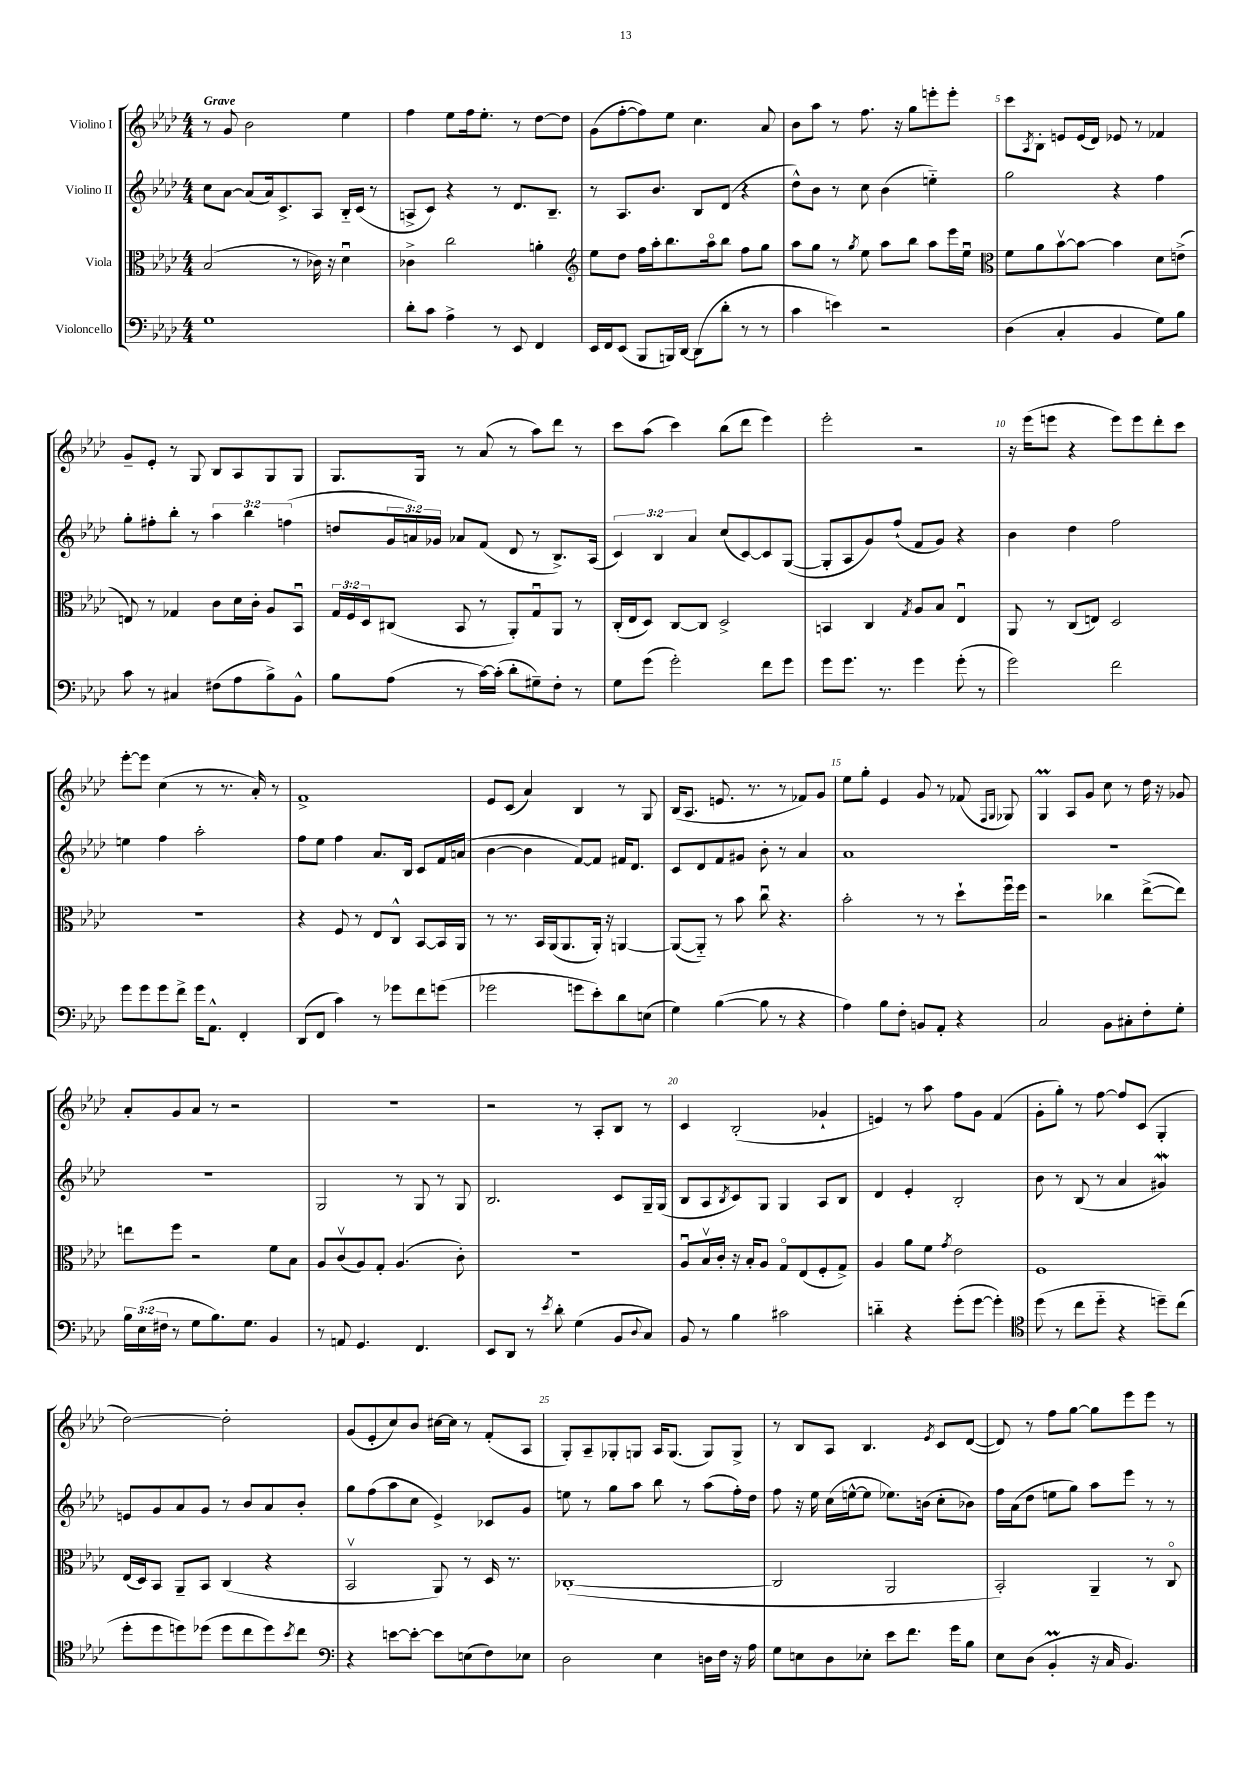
<<
\new StaffGroup <<
\new Staff = "s0" \with { instrumentName = "Violino I" } {
    \clef treble \key aes \major \numericTimeSignature \time 4/4 \tempo "Grave"
    r8 g'8 bes'2 ees''4 |
    f''4 ees''8 f''16 ees''8.-. r8 des''8~ des''8 |
    g'8( f''8~-. f''8) ees''8 c''4. aes'8 |
    bes'8 aes''8 r8 f''8. r16 g''8 e'''8-. e'''8-. |
    c'''8 \acciaccatura { aes8 } bes8-. e'8 e'16( des'16) ees'8 r8 fes'4 |
    g'8-- ees'8-. r8 g8 bes8 aes8 g8 g8 |
    g8. g16 r8 aes'8( r8 aes''8) des'''8 r8 |
    c'''8 aes''8( c'''4) bes''8( des'''8 ees'''4) |
    ees'''2-. r2 |
    r16 ees'''16( e'''8 r4 e'''8) e'''8 des'''8-. c'''8 |
    ees'''8~-. ees'''8 c''4( r8 r8. aes'16-.) r8 |
    f'1-> |
    ees'8 c'8( aes'4) bes4 r8 g8 |
    bes16( aes8. e'8. r8. r8 fes'8) g'8 |
    ees''8 g''8-. ees'4 g'8 r8 fes'8( \grace { f16 g16 } ges8) |
    g4\prall aes8 g'8 c''8 r8 des''16 r16 ges'8 |
    aes'8-. g'8 aes'8 r8 r2 |
    R1 |
    r2 r8 aes8-. bes8 r8 |
    c'4 bes2-.( ges'4-! |
    e'4) r8 aes''8 f''8 g'8 f'4( |
    g'8-. g''8-.) r8 f''8~ f''8 c'8( g4-. |
    des''2~) des''2-. |
    g'8( ees'8-. c''8) bes'8 cis''16~ cis''16 r8 f'8-.( aes8 |
    g8-.) aes8-- ges8-. g8 aes16 g8.( g8) g8-> |
    r8 bes8 aes8 bes4. \acciaccatura { ees'8 } c'8 des'8~( |
    des'8) r8 f''8 g''8~ g''8 ees'''8 ees'''8 r8 \bar "|." |
}
\new Staff = "s1" \with { instrumentName = "Violino II" } {
    \clef treble \key aes \major \numericTimeSignature \time 4/4 \override Staff.TupletNumber.text = #tuplet-number::calc-fraction-text
    c''8 aes'8~ aes'8( aes'16) c'8.-> aes8 bes16-_ c'16( r8 |
    a8-> c'8) r4 r8 des'8. bes8.-- |
    r8 aes8. bes'8. bes8 des'8( r4 |
    des''8-^) bes'8 r8 c''8 bes'4( e''4-_) |
    g''2 r4 f''4 |
    g''8-. fis''8-. bes''8-. r8 \tuplet 3/2 { aes''4 bes''4 f''4( } |
    d''8 \tuplet 3/2 { g'16 a'16) ges'16 } aes'8 f'8( des'8 r8 bes8.->) aes16( |
    \tuplet 3/2 { c'4) bes4 aes'4 } c''8( c'8~) c'8 g8~( |
    g8-. aes8 g'8) f''8-!( f'8 g'8) r4 |
    bes'4 des''4 f''2 |
    e''4 f''4 aes''2-. |
    f''8 ees''8 f''4 aes'8. bes16 c'8 f'16 a'16( |
    bes'4~ bes'4 f'8~) f'8 fis'16 des'8. |
    c'8 des'8 f'8 gis'8 bes'8-. r8 aes'4 |
    aes'1 |
    R1 |
    R1 |
    g2 r8 g8 r8 g8 |
    bes2. c'8 g16-- g16( |
    bes8 aes8 \acciaccatura { bes8 } c'8) g8 g4 aes8 bes8 |
    des'4 ees'4-. bes2-. |
    bes'8 r8 bes8( r8 aes'4 gis'4\mordent) |
    e'8 g'8 aes'8 g'8 r8 bes'8 aes'8 bes'8-. |
    g''8 f''8( aes''8 c''8 ees'4->) ces'8 g'8 |
    e''8 r8 g''8 aes''8 bes''8 r8 aes''8( f''16-.) des''16 |
    f''8 r16 ees''16 c''16( e''16~-^ e''8 ees''8.) b'16( c''8-. bes'8) |
    f''16 aes'16( des''8 e''8 g''8) aes''8 ees'''8 r8 r8 \bar "|." |
}
\new Staff = "s2" \with { instrumentName = "Viola" } {
    \clef alto \key aes \major \numericTimeSignature \time 4/4 \override Staff.TupletNumber.text = #tuplet-number::calc-fraction-text
    bes2( r8 ces'16) r16 des'4\downbow |
    ces'4-> c''2 a'4-. |
    \clef treble ees''8 des''8 f''16 aes''16-. bes''8. aes''16\flageolet bes''8 f''8 g''8 |
    aes''8 g''8 r8 \acciaccatura { g''8 } ees''8 aes''8 bes''8 aes''8 ees'''16 ees''16\downbow |
    \clef alto f'8 aes'8 bes'8~\upbow bes'8~ bes'4 des'8 e'8->( |
    e8) r8 ges4 c'8 des'16 c'16-. aes8 bes,8\downbow |
    \tuplet 3/2 { g16 f16 des16 } cis8( bes,8 r8 aes,8-.) g8\downbow aes,8 r8 |
    c16-.( ees16 des8) c8~ c8 des2-> |
    b,4 c4 \acciaccatura { g8 } aes8 bes8 ees4\downbow |
    aes,8 r8 c8( e8) des2 |
    R1 |
    r4 f8 r8 ees8 c8-^ bes,8~ bes,16 aes,16 |
    r8 r8. bes,16 aes,16( aes,8. aes,16-.) r16 a,4~ |
    a,8~( a,8-_) r8 bes'8 c''8\downbow r4. |
    bes'2-. r8 r8 des''8-! f''16\downbow f''16 |
    r2 ces''4 ees''8~->( ees''8) |
    e''8 f''8 r2 f'8 bes8 |
    aes8 c'8\upbow( aes8) g8-. aes4.( c'8-.) |
    R1 |
    aes8\downbow bes16\upbow c'16-. r16 bes16-. aes8 g8\flageolet ees8( f8-. g8->) |
    aes4 aes'8 f'8 \acciaccatura { g'8 } ees'2 |
    f1 |
    ees16( des16) bes,8 aes,8-- bes,8 c4( r4 |
    bes,2\upbow aes,8) r8 des16 r8. |
    ces1~-.( |
    ces2 aes,2 |
    bes,2-.) aes,4-- r8 c8\flageolet \bar "|." |
}
\new Staff = "s3" \with { instrumentName = "Violoncello" } {
    \clef bass \key aes \major \numericTimeSignature \time 4/4 \override Staff.TupletNumber.text = #tuplet-number::calc-fraction-text
    g1 |
    des'8-. c'8 aes4-> r8 ees,8 f,4 |
    ees,16 f,16 ees,8( bes,,8 b,,16) des,16~ des,8( des'8-. r8 r8 |
    c'4 e'4) r2 |
    des4( c4-. bes,4 g8) bes8 |
    c'8 r8 cis4 fis8( aes8 bes8->) bes,8-^ |
    bes8 aes8( r8 c'16~) c'16-.( des'8-. gis8--) f8-. r8 |
    g8 g'8( g'2-.) f'8 g'8 |
    g'8 g'8. r8. g'4 g'8-.( r8 |
    g'2) f'2 |
    g'8 g'8 g'8 f'8-> g'16 aes,8.-^ f,4-. |
    des,8( f,8 c'4) r8 ges'8 f'8 g'8( |
    ges'2 g'8 ees'8-.) des'8 e8( |
    g4) bes4~( bes8 r8 r4 |
    aes4) bes8 f8-. b,8 aes,8-. r4 |
    c2 bes,8 cis8-. f8-. g8-. |
    \tuplet 3/2 { bes16 ees16( fis16 } r8 g8 bes8.) g8. bes,4 |
    r8 a,8 g,4. f,4. |
    ees,8 des,8 r8 \acciaccatura { ees'8 } des'8-. g4( bes,8 \appoggiatura { des8 } c8) |
    bes,8 r8 bes4 cis'2 |
    d'4-_ r4 g'8-.( g'8~ g'4-.) |
    \clef tenor des''8( r8 c''8 des''8-_ r4 d''8--) c''8( |
    des''8-. des''8 d''8) des''8( des''8 c''8 des''8) \acciaccatura { bes'8 } c''8 |
    \clef bass r4 e'8~ e'8~-. e'8 e8( f8) ees8 |
    des2 ees4 d16 f16 r16 aes16 |
    g8 e8 des8 ees8-. ees'8 f'8. g'16 bes8 |
    ees8 des8( bes,4-.\prall r16 c16 bes,4.) \bar "|." |
}
>>
>>
\layout { \context { \Score \override BarNumber.break-visibility = ##(#f #t #t) barNumberVisibility = #(every-nth-bar-number-visible 5) } }
